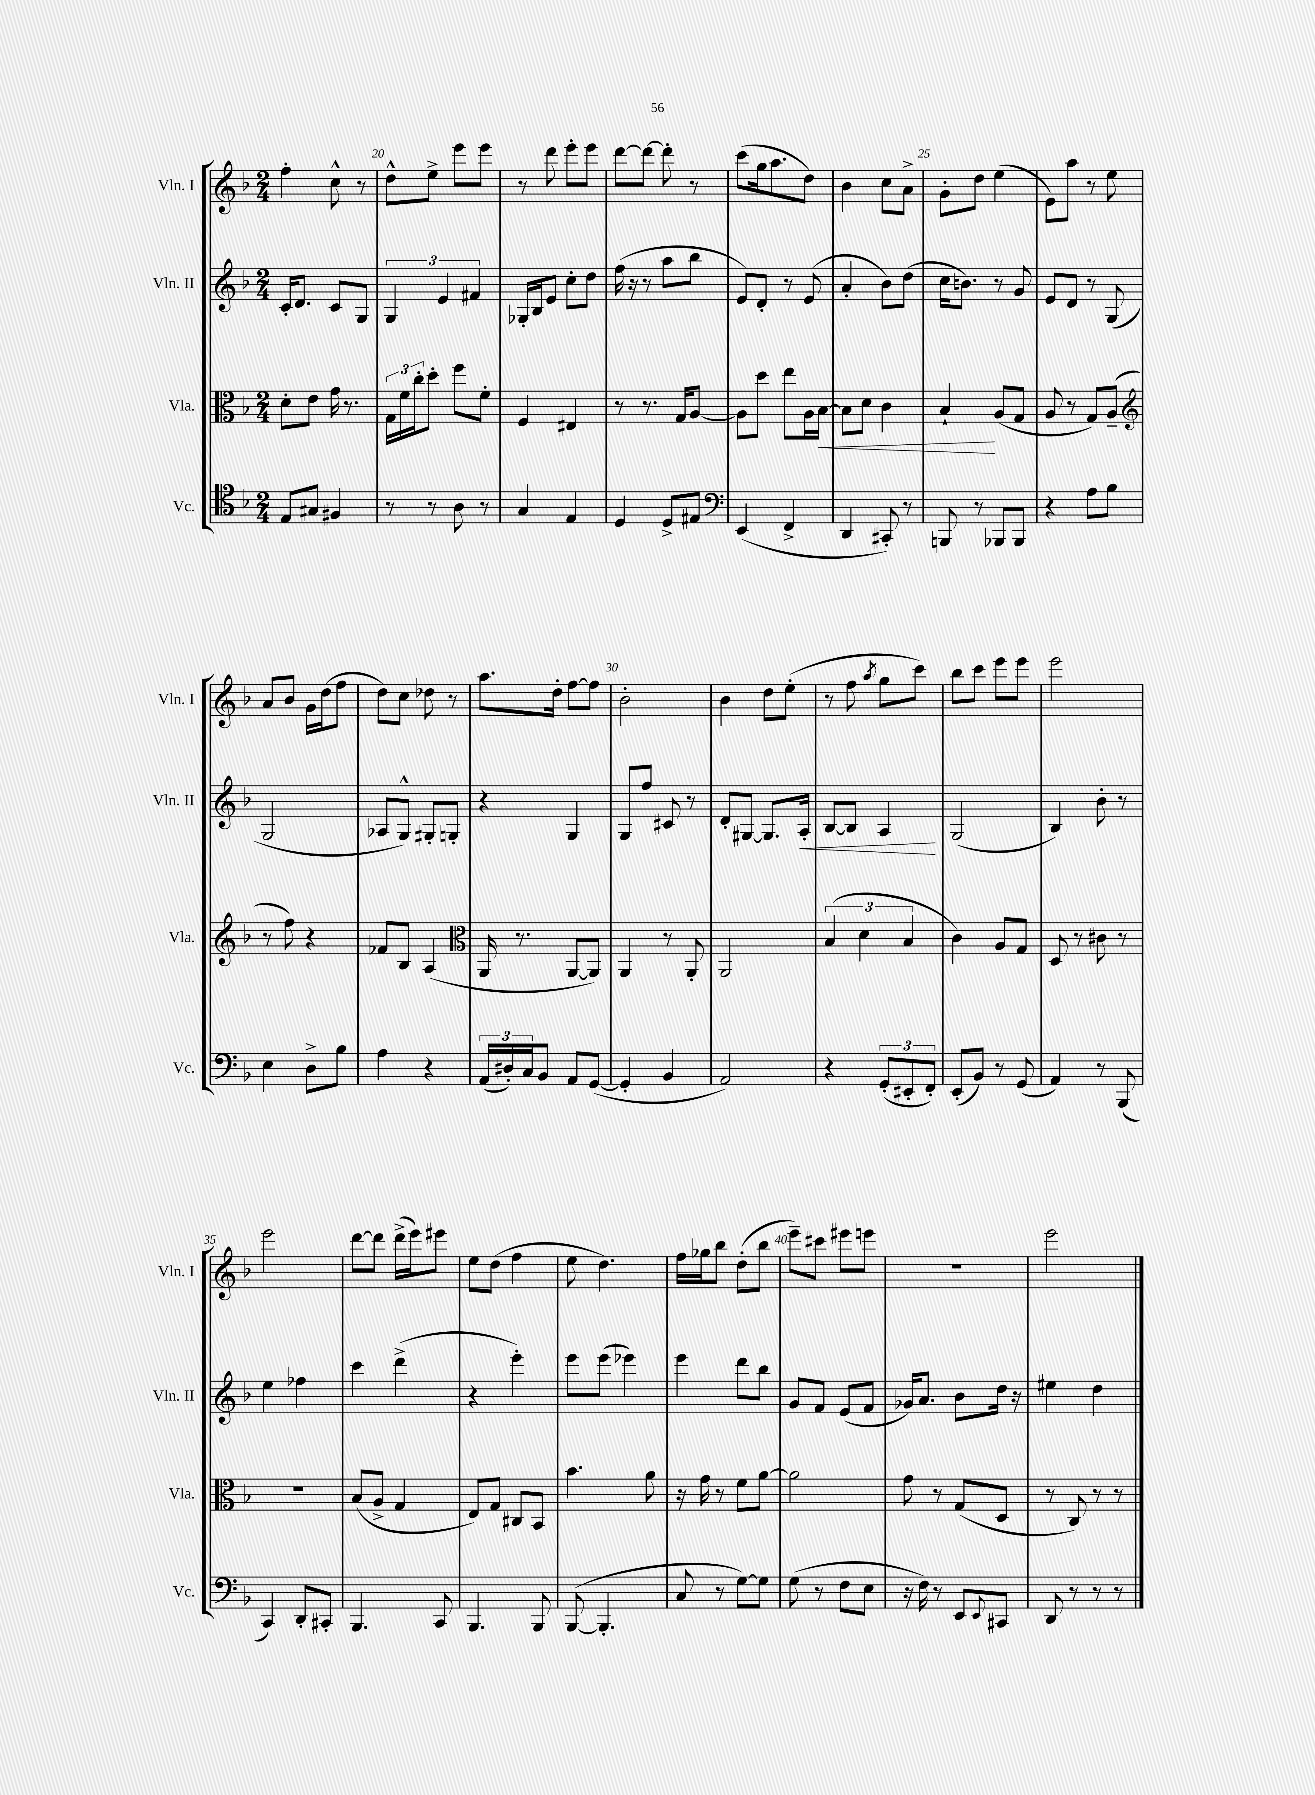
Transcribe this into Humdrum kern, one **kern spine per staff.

**kern	**kern	**kern	**kern
*staff4	*staff3	*staff2	*staff1
*clefC4	*clefC3	*clefG2	*clefG2
*k[b-]	*k[b-]	*k[b-]	*k[b-]
*M2/4	*M2/4	*M2/4	*M2/4
8E/L	8d'\L	16c'/LK	4ff'\
.	.	8.d/J	.
8G#/J	8e\J	.	.
4F#/	16g\	8c/L	8cc^^\
.	8.r	.	.
.	.	8G/J	8r
=	=	=	=
8r	24G\LL	6G/	8dd^^\L
.	24f\	.	.
.	24cc'\J	.	.
8r	8dd'\J	.	8ee^\J
.	.	6e/	.
8A\	8ff\L	.	8eee\L
.	.	6f#/	.
8r	8f'\J	.	8eee\J
=	=	=	=
4G/	4F/	16G-'/LL	8r
.	.	16B-/J	.
.	.	8e/J	8ddd\
4E/	4E#/	8cc'\L	8eee'\L
.	.	8dd\J	8eee\J
=	=	=	=
4D/	8r	(16ff\	[8ddd\L
.	.	16r	.
.	8.r	8r	8ddd\_J
8D^/L	.	8aa\L	8ddd'\]
.	16G/LK	.	.
8E#/J	[8A/J	8bb-\J	8r
=	=	=	=
*clefF4	*	*	*
(4EE/	8A\]L	8e/L)	(8ccc\L
.	8dd\J	8d'/J	16gg\k
.	.	.	8.aa\
4FF^/	8ee\L	8r	.
.	16A\L	(8e/	8dd\J)
.	[16B-\JJ	.	.
=	=	=	=
4DD/	8B-\]L	4a'/	4b-\
.	8d\J	.	.
8CC#'/)	4c\	8b-\L)	8cc\L
8r	.	(8dd\J	8a^\J
=	=	=	=
8BBB/	4B-`/	16cc\LK	8g'\L
.	.	8.b\J)	.
8r	.	.	8dd\J
8BBB-/L	(8A/L	8r	(4ee\
8BBB-/J	8G/J	8g/	.
=	=	=	=
4r	8A/	8e/L	8e\L)
.	8r	8d/J	8aa\J
8A\L	8G/L)	8r	8r
8B-\J	(8A~/J	(8G/	8ee\
=	=	=	=
*	*clefG2	*	*
4E\	8r	2G/	8a/L
.	8ff\)	.	8b-/J
8D^\L	4r	.	16g\LL
.	.	.	(16dd\J
8B-\J	.	.	8ff\J
=	=	=	=
4A\	8f-/L	8A-/L	8dd\L)
.	8B-/J	8G^^/J)	8cc\J
4r	(4A/	8G#'/L	8dd-\
.	.	8G'/J	8r
=	=	=	=
*	*clefC3	*	*
(24AA/LL	16AA/	4r	8.aa\L
24D#'/)	.	.	.
.	8.r	.	.
24C/J	.	.	.
8BB-/J	.	.	.
.	.	.	16dd'\Jk
8AA/L	[8AA/L	4G/	[8ff\L
([8GG/J	8AA/]J)	.	8ff\]J
=	=	=	=
4GG'/]	4AA/	8G/L	2b-'\
.	.	8ff/J	.
4BB-/	8r	8c#/	.
.	8AA'/	8r	.
=	=	=	=
2AA/)	2AA/	8d'/L	4b-\
.	.	[8G#/J	.
.	.	8.G#/]L	8dd\L
.	.	.	(8ee'\J
.	.	16A'/Jk	.
=	=	=	=
4r	(6B-/	[8B-/L	8r
.	.	8B-/]J	8ff\
.	6d\	.	.
.	.	.	8qaa/
(12GG'/L	.	4A/	8gg\L
12EE#'/	6B-/	.	.
.	.	.	8ccc\J)
12FF'/J)	.	.	.
=	=	=	=
(8EE'/L	4c\)	(2G/	8bb-\L
8BB-/J)	.	.	8ccc\J
8r	8A/L	.	8eee\L
(8GG/	8G/J	.	8eee\J
=	=	=	=
4AA/)	8D/	4B-/)	2eee\
.	8r	.	.
8r	8c#\	8b-'\	.
(8BBB-/	8r	8r	.
=	=	=	=
4CC/)	2r	4ee\	2eee\
8DD'/L	.	4ff-\	.
8CC#'/J	.	.	.
=	=	=	=
4.BBB-/	(8B-/L	4ccc\	[8ddd\L
.	8A^/J	.	8ddd\]J
.	4G/	(4ddd^\	(16ddd^\LL
.	.	.	16eee\J)
8CC/	.	.	8eee#\J
=	=	=	=
4.BBB-/	8E/L)	4r	8ee\L
.	8G/J	.	(8dd\J
.	8C#/L	4eee'\)	4ff\
8BBB-/	8BB-/J	.	.
=	=	=	=
([8BBB-/	4.b-\	8eee\L	8ee\
4.BBB-'/]	.	(8eee\J	4.dd\)
.	.	4eee-\)	.
.	8a\	.	.
=	=	=	=
8C/	16r	4eee\	16ff\LL
.	16g\	.	16gg-\J
8r	8r	.	8bb-\J
[8G\L)	8f\L	8ddd\L	(8dd'\L
8G\]J	[8a\J	8bb-\J	8bb-\J
=	=	=	=
(8G\	2a\]	8g/L	8eee~\L)
8r	.	8f/J	8ccc#\J
8F\L	.	(8e/L	8eee#\L
8E\J	.	8f/J	8eee\J
=	=	=	=
16r	8g\	16g-/LK)	2r
16F\)	.	8.a/J	.
8r	8r	.	.
8EE/L	(8G/L	8b-\L	.
8qqEE/	.	.	.
8CC#/J	8D/J	16dd\Jk	.
.	.	16r	.
=	=	=	=
8DD/	8r	4ee#\	2eee\
8r	8C/)	.	.
8r	8r	4dd\	.
8r	8r	.	.
==	==	==	==
*-	*-	*-	*-
